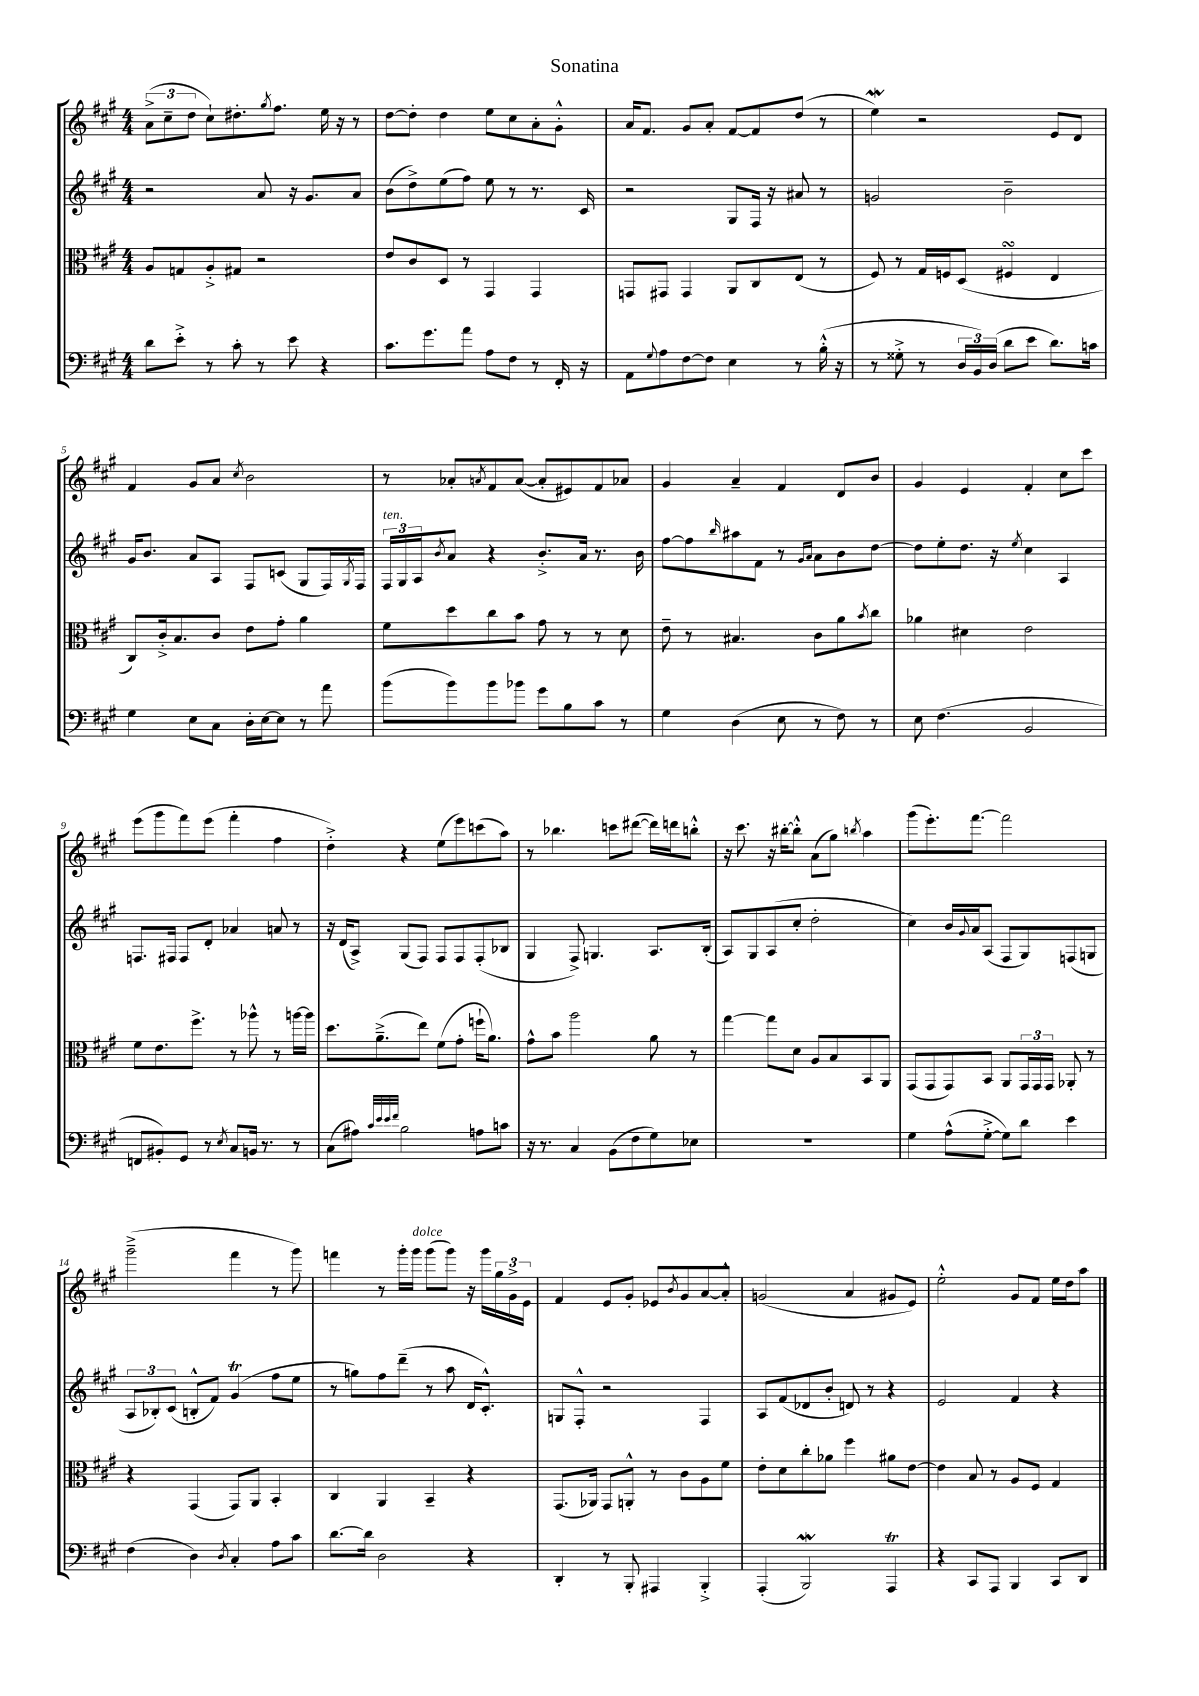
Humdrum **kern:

**kern	**kern	**kern	**kern
*part4	*part3	*part2	*part1
*staff4	*staff3	*staff2	*staff1
*clefF4	*clefC3	*clefG2	*clefG2
*k[f#c#g#]	*k[f#c#g#]	*k[f#c#g#]	*k[f#c#g#]
*M4/4	*M4/4	*M4/4	*M4/4
=1	=1	=1	=1
8d\L	8A/L	2r	(12a^\L
.	.	.	12cc#~\
8e'^\J	8Gn/	.	.
.	.	.	12dd\J
8r	8A'^/	.	8cc#`\L)
8c#'\	8G#X/J	.	8.dd#X'\
8r	2r	8a/	.
.	.	.	8qgg#/
.	.	.	8.ff#\J
8e\	.	16r	.
.	.	8.g#/L	.
4r	.	.	16ee\
.	.	.	16r
.	.	8a/J	8r
=2	=2	=2	=2
8.c#\L	8e/L	(8b\L	[8dd\L
.	8c#/	8dd^\)	8dd'\J]
8.g#\	.	.	.
.	8D/J	(8ee\	4dd\
8a\J	8r	8ff#\J)	.
8A\L	4GG#/	8ee\	8ee\L
8F#\J	.	8r	8cc#\
8r	4GG#/	8.r	8a'\
16FF#'/	.	.	8g#'^^\J
16r	.	16c#/	.
=3	=3	=3	=3
8AA\L	8GGn/L	2r	16a/KL
.	.	.	8.f#/J
8qqG#/	.	.	.
8A\	8GG#X/J	.	.
[8F#\	4GG#/	.	8g#/L
8F#\J]	.	.	8a'/J
4E\	8AA/L	8G#/L	[8f#/L
.	8C#/	16F#/Jk	8f#/]
.	.	16r	.
8r	(8E/J	8a#X/	(8dd/J
(16B'^^\	8r	8r	8r
16r	.	.	.
=4	=4	=4	=4
8r	8F#/)	2gn/	4eeW\)
8G##X'^\	8r	.	.
8r	16G#/LL	.	2r
.	16Fn/J	.	.
24D/LL	(8D/J	.	.
24BB/)	.	.	.
(24D/JJ	.	.	.
8d\L	4F#XsSSS/	2b~\	.
8e\J	.	.	.
8.d\L)	4E/	.	8e/L
.	.	.	8d/J
16cn\Jk	.	.	.
!!LO:LB:g=z
=5	=5	=5	=5
4G#\	8C#/L)	16g#/KL	4f#/
.	.	8.b/J	.
.	16c#'^/k	.	.
.	8.B/	.	.
8E\L	.	8a/L	8g#/L
8C#\J	8c#/J	8A/J	8a/J
.	.	.	8qcc#/
16D'\LL	8e\L	8F#/L	2b\
[16E\J	.	.	.
8E\J]	8g#'\J	(8cn/J	.
8r	4a\	8G#/L	.
8a\	.	16F#/L)	.
.	.	8qG#/	.
.	.	16F#/JJ	.
=6	=6	=6	=6
!	!	!LO:TX:a:i:t=ten.	!
(8b\L	8f#\L	24F#/LL	8r
.	.	24G#/	.
.	.	24A/J	.
.	.	8qb/	.
8b\)	8dd\	8a/J	8a-X'/L
.	.	.	8qan/
8b\	8cc#\	4r	8f#/
8b-X\J	8b\J	.	([8a/J
8g#\L	8g#\	8.b'^/L	8a'/L]
8B\	8r	.	8e#X/)
.	.	16a/Jk	.
8c#\J	8r	8.r	8f#/
8r	8d\	.	8a-X/J
.	.	16b\	.
=7	=7	=7	=7
4G#\	8e~\	[8ff#\L	4g#/
.	8r	8ff#\]	.
.	.	16qqbb/	.
(4D\	4.B#X/	8aa#X\	4a~/
.	.	8f#\J	.
8E\	.	8r	4f#/
.	.	16qqg#/LL	.
.	.	16qqa/JJ	.
8r	8c#\L	8a\L	.
8F#\)	8a\	8b\	8d/L
.	8qb/	.	.
8r	8cc#\J	[8dd\J	8b/J
=8	=8	=8	=8
8E\	4a-X\	8dd\L]	4g#/
(4.F#\	.	8ee'\	.
.	4d#X\	8.dd\J	4e/
.	.	16r	.
.	.	8qee/	.
2BB/	2e\	4cc#\	4f#'/
.	.	4A/	8cc#\L
.	.	.	8ccc#\J
!!LO:LB:g=z
=9	=9	=9	=9
8FFn/L	8f#\L	8.Fn/L	(8eee\L
8BB#X'/)	8.e\	.	8ggg#\
.	.	16F#X/Jk	.
8GG#/J	.	8F#/L	8fff#\)
.	8.ff#^\J	.	.
8r	.	8d'/J	(8eee\J
8qE/	.	.	.
8C#/L	8r	4a-X/	4fff#'\
16BBn/Jk	8aa-X^^\	.	.
8.r	.	.	.
.	8r	8an/	4ff#\
8r	[16aan\LL	8r	.
.	16aa\JJ]	.	.
=10	=10	=10	=10
(8C#\L	8.dd\L	16r	4dd'^\)
.	.	(16d/KL	.
8A#X\J)	.	8A^/J)	.
.	(8.a~^\	.	.
32qqc#/LLL	.	.	.
32qqe/	.	.	.
32qqe/	.	.	.
32qqf#/JJJ	.	.	.
2B\	.	(8G#/L	4r
.	8ee\J)	8F#/J)	.
.	(8f#\L	8F#/L	(8ee\L
.	8g#'\J	8F#/	8eee\)
8An\L	16ffn`\KL	(8F#'/	(8cccn\
.	8.a\J)	.	.
8cn\J	.	8B-X/J	8aa\J)
=11	=11	=11	=11
16r	8g#^^\L	4G#/	8r
8.r	.	.	.
.	8b\J	.	4.bb-X\
4C#/	2aa\	8F#^/)	.
.	.	4.Gn/	.
(8BB\L	.	.	8cccn\L
8F#\	.	.	([8ddd#X\J
8G#\)	8a\	8.A/L	16ddd#\LL])
.	.	.	16dddn\J
8E-X\J	8r	.	8bbn'^^\J
.	.	(16B'/Jk	.
=12	=12	=12	=12
1r	[4gg#\	8A/L)	16r
.	.	.	8.ccc#\
.	.	8G#/	.
.	8gg#\L]	(8A/	16r
.	.	.	[16bb#X'\KL
.	8d\J	8cc#'/J	8bb#'^^\J]
.	8A/L	2dd'\	(8a\L
.	8B/	.	8gg#\J)
.	.	.	8qbbn/
.	8BB/	.	4aa\
.	8AA/J	.	.
=13	=13	=13	=13
4G#\	(8GG#/L	4cc#\)	(8ggg#\L
.	8GG#/	.	8.eee'\)
(8A^^\L	8GG#/)	16b/LL	.
.	.	8qqg#/	.
.	.	16a/J	[8.fff#\J
[8G#'^\J	8BB/J	(8A/J	.
8G#\L])	8AA/L	8F#/L	2fff#\]
8d\J	24GG#/L	8G#/)	.
.	24GG#/	.	.
.	24GG#/JJ	.	.
4e\	8AA-X'/	(8Fn/	.
.	8r	8Gn/J	.
!!LO:LB:g=z
=14	=14	=14	=14
(4F#\	4r	12A/L	(2ggg#~^\
.	.	12B-X'/)	.
.	.	(12c#/J	.
4D\)	(4GG#/	8Bn'^^/L	.
.	.	8f#/J)	.
8qD/	.	.	.
4C#'/	8GG#/L)	(4g#t/	4fff#\
.	8AA/J	.	.
8A\L	4BB'/	8ff#\L	8r
8c#\J	.	8ee\J	8ggg#\)
=15	=15	=15	=15
[8.d\L	4C#/	8r	4fffn\
.	.	8ggn\L)	.
16d\Jk]	.	.	.
2D\	4AA/	8ff#\	8r
.	.	(8ddd~\J	16ggg#'\LL
!	!	!	!LO:TX:a:i:t=dolce
.	.	.	16ggg#\JJ
.	4BB~/	8r	(8ggg#\L
.	.	8aa\	8ggg#\J)
4r	4r	16d/KL	16r
.	.	8.c#'^^/J)	16ggg#\LL
.	.	.	24gg#\
.	.	.	24g#^\
.	.	.	24e\JJ
=16	=16	=16	=16
4DD'/	(8.GG#/L	8Gn/L	4f#/
.	.	8F#'^^/J	.
.	16AA-X/Jk)	.	.
8r	8GG#/L	2r	8e/L
8BBB'/	8AAn'^^/J	.	8g#'/J
4AAA#X/	8r	.	8e-X/L
.	.	.	8qb/
.	8c#\L	.	8g#/
4BBB'^/	8A\	4F#/	[8a/
.	8f#\J	.	8a'^^/J]
=17	=17	=17	=17
(4AAA'/	8e'\L	8A/L	(2gn/
.	8d\	(8f#/	.
2BBBW/)	8cc#'\	8d-X/	.
.	8a-X\J	8b'/J	.
.	4ff#\	8dn/)	4a/
.	.	8r	.
4AAAT/	8a#X\L	4r	8g#X/L
.	[8e\J	.	8e/J)
=18	=18	=18	=18
4r	4e\]	2e/	2ee'^^\
8CC#/L	8B/	.	.
8AAA/J	8r	.	.
4BBB/	8A/L	4f#/	8g#/L
.	8F#/J	.	8f#/J
8CC#/L	4G#/	4r	16ee\LL
.	.	.	16dd\J
8DD/J	.	.	8aa\J
==	==	==	==
*-	*-	*-	*-
